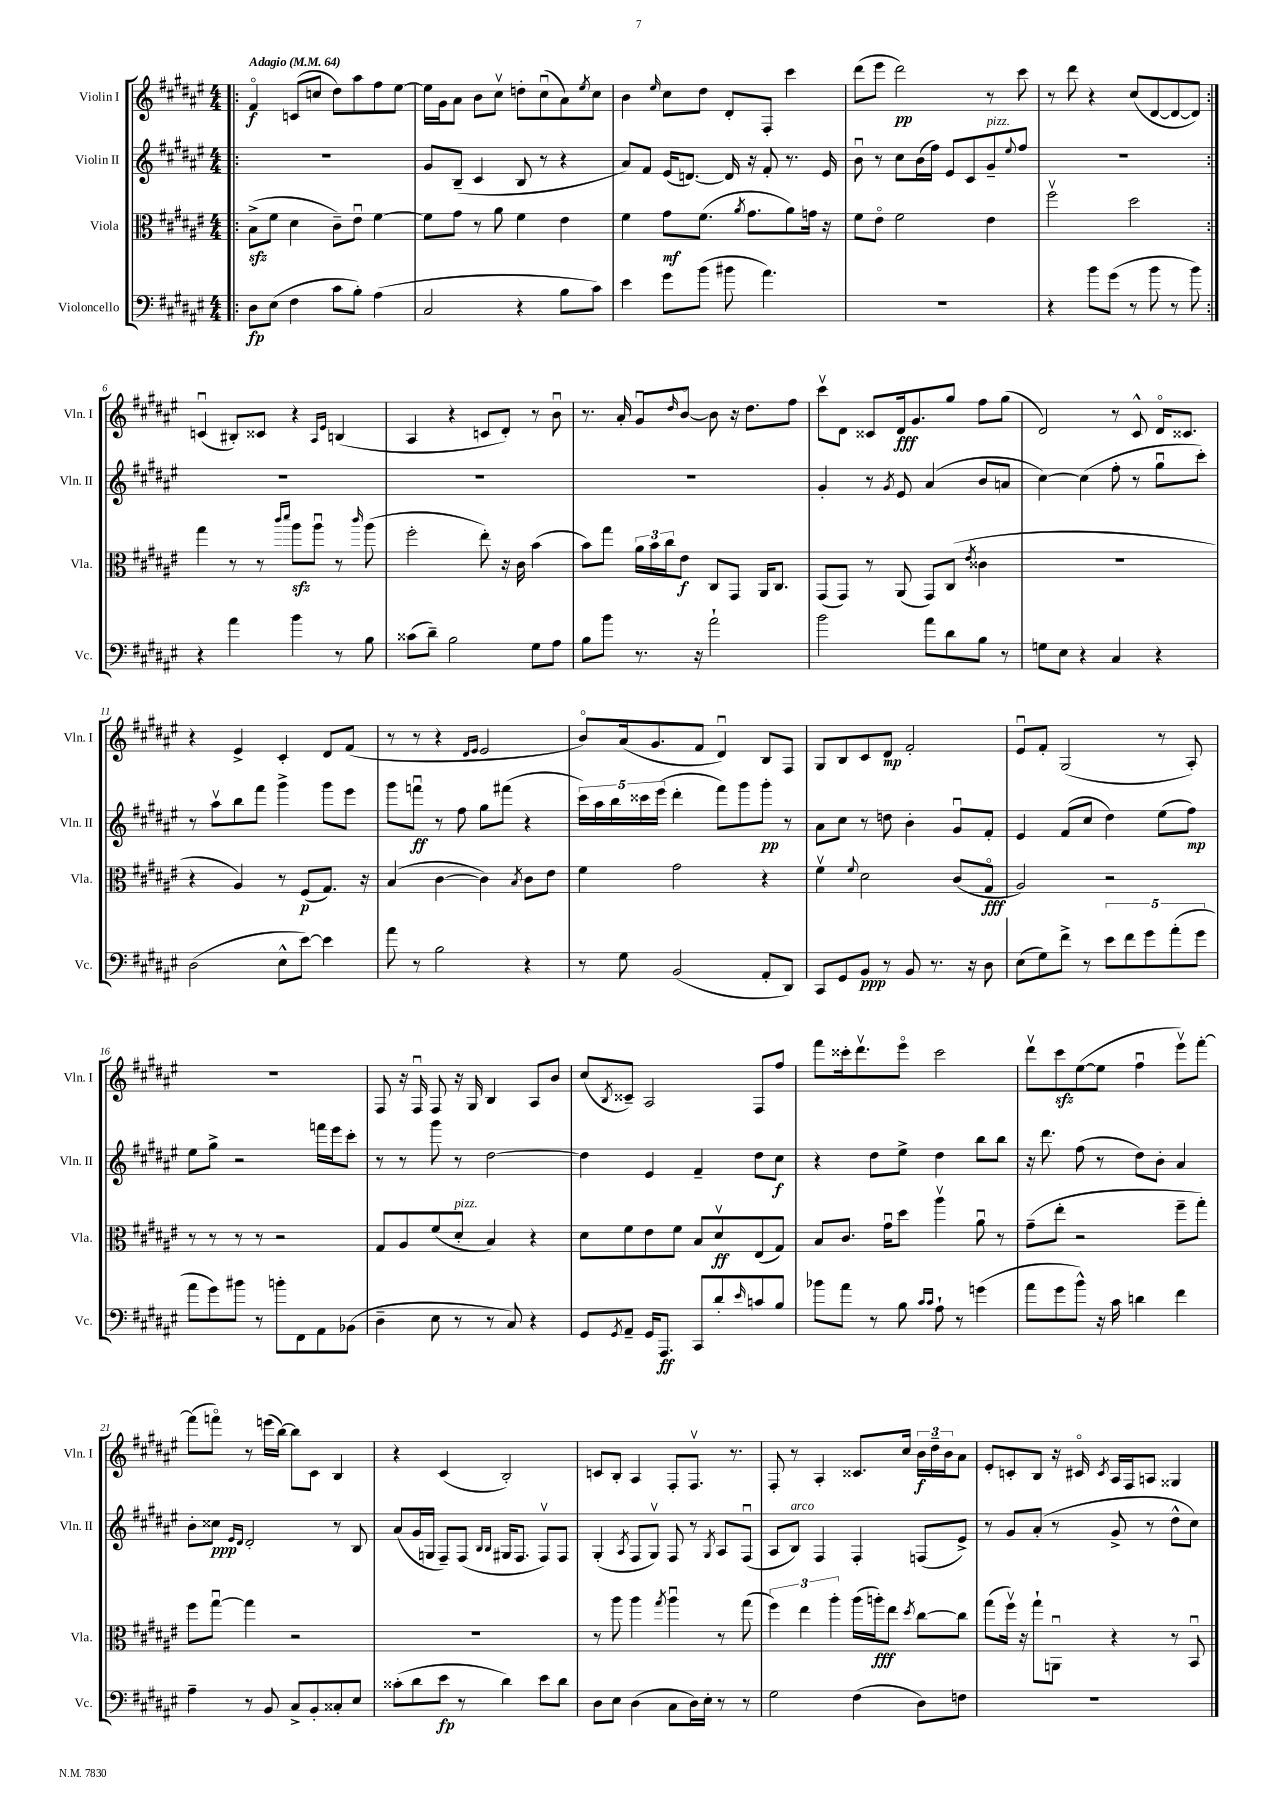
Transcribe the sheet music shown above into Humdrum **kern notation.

**kern	**kern	**kern	**kern
*staff4	*staff3	*staff2	*staff1
*clefF4	*clefC3	*clefG2	*clefG2
*k[f#c#g#d#a#e#]	*k[f#c#g#d#a#e#]	*k[f#c#g#d#a#e#]	*k[f#c#g#d#a#e#]
*M4/4	*M4/4	*M4/4	*M4/4
*MM64	*MM64	*MM64	*MM64
=!|:	=!|:	=!|:	=!|:
8D#	(8B^	1r	4f#o
(8E#	8f#	.	.
4F#	4d#	.	(8c
.	.	.	8cc
8c#	8c#~)	.	8dd#)
8B')	8e#u	.	8aa#
(4A#	[4f#	.	8ff#
.	.	.	[8ee#
=	=	=	=
2C#	8f#]	8g#	16ee#]
.	.	.	16g#
.	8g#	(8B~	8a#
.	8r	4c#	8b
.	8a#	.	8cc#v
4r	4f#	8B	8dd'
.	.	8r	(8cc#u
8B	4e#	4r	8a#)
.	.	.	8qee#
8c#)	.	.	8cc#
=	=	=	=
4e#	4f#	8a#)	4b
.	.	8f#	.
.	.	.	16qqee#
8g#	8g#	(16e#	8cc#
.	.	[8.d)	.
(8b	(8.f#	.	8dd#
8b#	.	16d]	8d#'
.	8qa#	.	.
.	8.g#	16r	.
4.a#)	.	8f#'	8F#'
.	8a#)	8.r	4ccc#
.	16g	.	.
.	16r	16e#	.
=	=	=	=
1r	8f#	8bu	(8ddd#
.	8e#o	8r	8eee#
.	2f#	8cc#	2ddd#)
.	.	(16b	.
.	.	16ff#)	.
.	.	8e#	.
.	.	8c#	.
.	4e#	8g#~	8r
.	.	8qqee#	.
.	.	8ff#	8ccc#
=	=	=	=
4r	2ff#v	1r	8r
.	.	.	8ddd#
8b	.	.	4r
(8g#	.	.	.
8r	2dd#	.	(8cc#
8b	.	.	[8d#
8r	.	.	8d#_
8b)	.	.	8d#])
=:|!	=:|!	=:|!	=:|!
4r	4gg#	1r	(4cu
4a#	8r	.	8B#')
.	8r	.	8c##
.	16qqccc#	.	.
.	16qqddd#	.	.
4b	8aa#	.	4r
.	8aa#u	.	.
.	.	.	16qqA#
.	.	.	16qqe#
8r	8r	.	(4B
.	16qqccc#	.	.
8B	(8aa#	.	.
=	=	=	=
(8c##	2ff#'	1r	4A#
8d#~)	.	.	.
2B	.	.	4r
.	8ee#')	.	8c
.	16r	.	8d#')
.	16c#	.	.
8G#	(4b	.	8r
8A#	.	.	8bu
=	=	=	=
8B	8b)	1r	8.r
8b	8gg#	.	.
.	.	.	16a#'
8.r	24a#	.	8g#u
.	24b	.	.
.	24cc#	.	.
.	.	.	16qqdd#
.	8e#	.	[8bo
16r	.	.	.
2a#`	8C#	.	8b]
.	8GG#	.	16r
.	.	.	8.dd#
.	16AA#	.	.
.	8.C#	.	.
.	.	.	8ff#
=	=	=	=
2b	(8GG#	4g#'	8ccc#v
.	8GG#)	.	8d#
.	8r	8r	8c##
.	.	8qg#	.
.	(8AA#	8e#	16d#
.	.	.	8.g#
8a#	8GG#)	(4a#	.
8d#	(8C#	.	8gg#
.	8qe#	.	.
8B	4c##	8b	8ff#
8r	.	8a	(8gg#
=	=	=	=
8G	1r	[4cc#)	2d#)
8E#	.	.	.
4r	.	(4cc#]	.
4C#	.	8ff#'	8r
.	.	8r	8c#^^
4r	.	8gg#u	16d#o
.	.	.	8.c##
.	.	8ccc#')	.
=	=	=	=
(2D#	4r	8r	4r
.	.	8aa#v	.
.	4A#)	8bb	4e#^
.	.	8fff#	.
8E#^^	8r	4ggg#^	4c#'
[8e#)	(8F#	.	.
4e#]	8.G#)	8ggg#	8d#
.	.	8eee#	(8f#
.	16r	.	.
=	=	=	=
8a#	(4B	8ggg#	8r
8r	.	8fffu	8r
2B	[4c#	8r	4r
.	.	8ff#	.
.	.	.	16qqd#
.	.	.	16qqe#
.	4c#])	8gg#	2e#
.	.	(8fff#	.
.	8qB	.	.
4r	8c#	4r	.
.	8e#	.	.
=	=	=	=
8r	4f#	20ccc#)	8bo)
.	.	20aa#	.
.	.	20bb	.
8G#	.	.	(16a#
.	.	20ccc##	.
.	.	.	8.g#
.	.	(20eee#	.
(2BB	2g#	4ddd#'	.
.	.	.	8f#
.	.	8fff#)	4d#u)
.	.	8ggg#	.
8AA#'	4r	8ggg#'	8B
8DD#)	.	8r	8F#
=	=	=	=
8CC#	4f#v	8a#	8G#
8GG#	.	8cc#	8B
.	8qqf#	.	.
8BB	2d#	8r	8c#
8r	.	8dd	8d#
8BB	.	4b'	2f#'
8.r	.	.	.
.	(8c#	8g#u	.
16r	.	.	.
8D#	8G#o	8f#'	.
=	=	=	=
(8E#	2A#)	4e#	8e#u
8G#)	.	.	8f#'
8f#^	.	(8f#	(2G#
8r	.	8cc#	.
10e#	2r	4dd#)	.
10f#	.	.	.
10g#	.	.	.
.	.	(8ee#	8r
(10a#'	.	.	.
.	.	8ff#)	8A#')
10g#	.	.	.
=	=	=	=
8a#	8r	8ee#	1r
8g#)	8r	8gg#^	.
8b#	8r	2r	.
8r	8r	.	.
8b'	2r	.	.
8FF#	.	.	.
8AA#	.	16fff	.
.	.	16eee#	.
(8BB-	.	8ccc#'	.
=	=	=	=
4D#~	8G#	8r	8F#
.	8A#	8r	16r
.	.	.	16F#u
8E#	(8f#	8ggg#	8F#
8r	8d#'	8r	16r
.	.	.	16G#
8r	4B)	[2dd#	4B
8C#)	.	.	.
4r	4r	.	8A#
.	.	.	8b
=	=	=	=
8GG#	8d#	4dd#]	(8cc#
8qGG#	.	.	8qB
8AA#~	8f#	.	8c##~)
16GG#	8e#	4e#	2A#
8.AAA#	.	.	.
.	8f#	.	.
8CC#	8B	4f#~	.
8d#'	8d#v	.	.
16qqe#	.	.	.
8c	(8E#	8dd#	8F#
8B	8G#)	8cc#	8ff#
=	=	=	=
8b-	8B	4r	8fff#
8a#	8.c#	.	16ccc##'
.	.	.	8.ddd#v
8r	.	8dd#	.
.	16g#u	.	.
8B	8dd#	8ee#^	8eee#o
16qqc#	.	.	.
16qqc#	.	.	.
8A#`	4aa#v	4dd#	2ccc##
8r	.	.	.
(4g	8a#u	8bb	.
.	8r	8bb	.
=	=	=	=
8a#	(8g#~	16r	8ddd#v
.	.	8.ddd#	.
8g#	8ee#'	.	8ccc#
8b^^)	2r	(8ff#	([8ee#
16r	.	8r	8ee#]
16c#	.	.	.
4d	.	8dd#)	4ff#u
.	.	8b'	.
4f#	8ff#~	4a#	8eee#v)
.	8gg#')	.	[8fff#'
=	=	=	=
4A#~	8ff#	8b'	(8fff#]
.	[8gg#u	8cc##	8fffo)
.	.	16qqe#	.
.	.	16qqd#	.
8r	4gg#]	2d#'	8r
8BB	.	.	(16eee
.	.	.	[16bb)
8C#^	2r	.	8bb]
8BB'	.	.	8c#
8C##'	.	8r	4B
8E#	.	8B	.
=	=	=	=
(8c##'	1r	(8a#	4r
8d#	.	16g#	.
.	.	16G	.
8e#	.	8F#~)	(4c#
8r	.	(8F#	.
.	.	16qqB	.
.	.	16qqB	.
4d#)	.	16G#	2B')
.	.	8.F#	.
8e#	.	8F#v)	.
8d#	.	8F#	.
=	=	=	=
8D#	8r	(4G#'	8c
8E#	8aa#	.	8B'
.	.	8qA#	.
(4D#	4aa#	8F#	4A#
.	.	8G#v)	.
.	8qgg#	.	.
8C#	4aa#u	8F#	8F#'
16D#)	.	8r	8.F#v
16E#'	.	.	.
.	.	8qG#	.
8r	8r	8A#	.
.	.	.	8.r
8r	(8gg#	(8F#u	.
=	=	=	=
2G#	6ff#)	8A#	8F#'
.	.	8B)	8r
.	6ee#	.	.
.	.	4F#	4A#'
.	6aa#'	.	.
(4F#	(16aa#	4F#'	8.c##
.	16aa')	.	.
.	8ee#	.	.
.	.	.	16cc#
.	8qdd#	.	.
8D#)	[8cc#	(8F	24b
.	.	.	24dd#~
.	.	.	24b
8F	8cc#]	8e#^)	8a#
=	=	=	=
1r	(8gg#	8r	8e#'
.	16ff#v)	8g#	8c'
.	16r	.	.
.	8gg#`	(8a#'	8B
.	8AAu	8r	16r
.	.	.	16c#o
.	.	.	8qc#
.	4r	8g#^	16A#
.	.	.	16F#
.	.	8r	8A
.	8r	8dd#^^	4G##
.	8BBu	8cc#)	.
==	==	==	==
*-	*-	*-	*-
